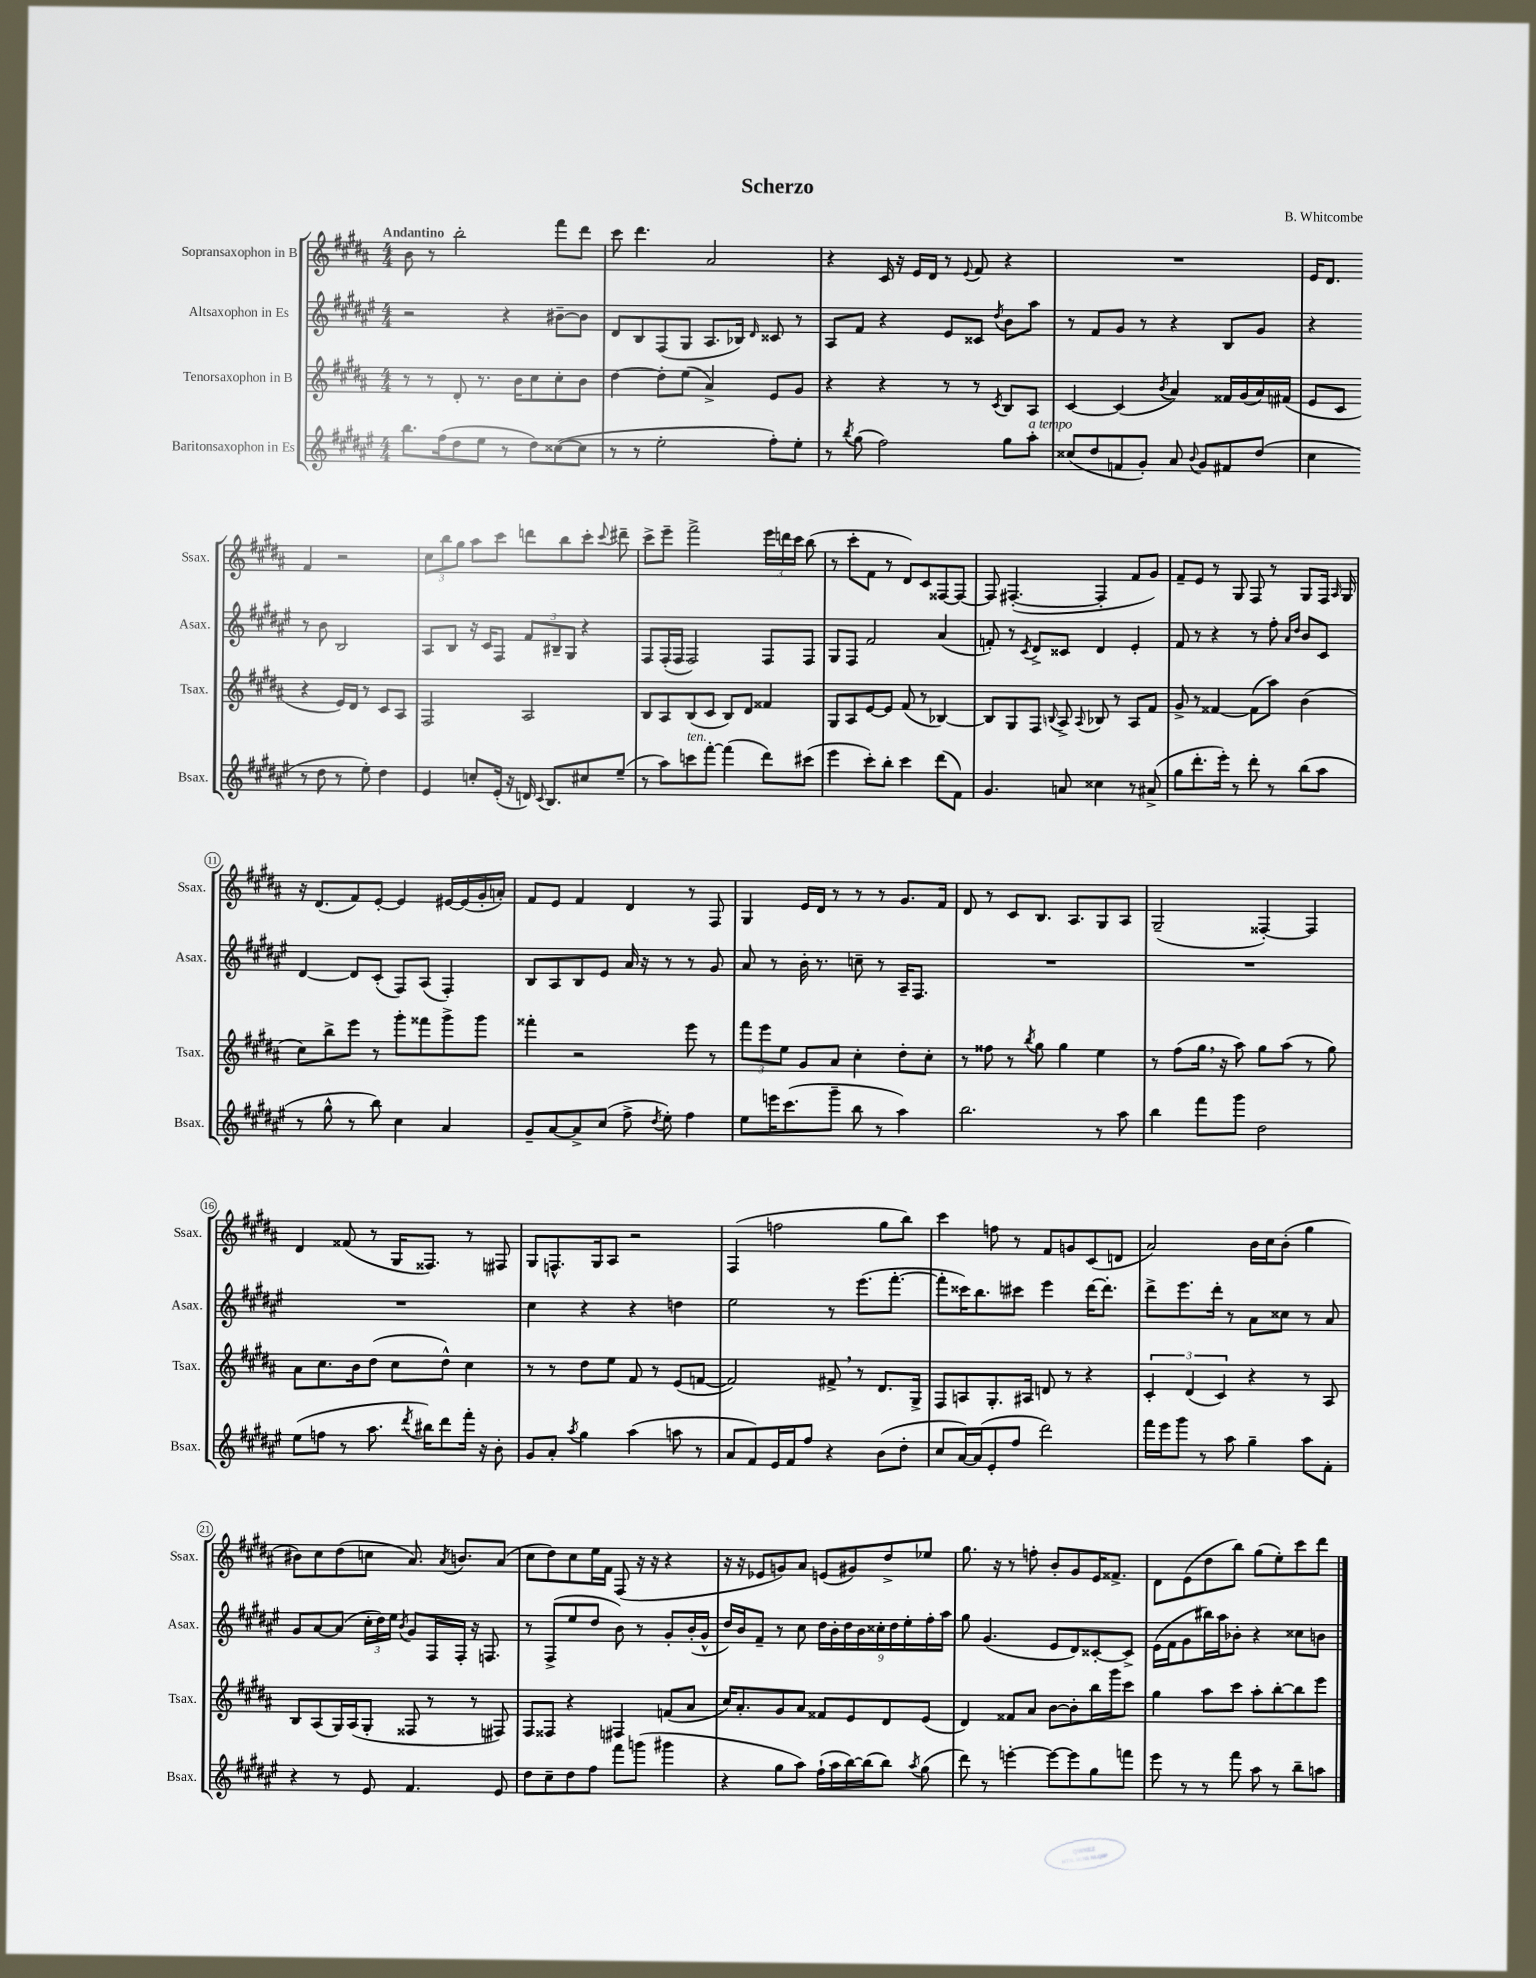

**kern	**kern	**kern	**kern
*staff4	*staff3	*staff2	*staff1
*clefG2	*clefG2	*clefG2	*clefG2
*k[f#c#g#d#a#e#]	*k[f#c#g#d#a#]	*k[f#c#g#d#a#e#]	*k[f#c#g#d#a#]
*M4/4	*M4/4	*M4/4	*M4/4
8.bb\L	8r	2r	8b\
.	8r	.	8r
(16ff#\k	.	.	.
8dd#\	8d#'/	.	2bb'\
8ee#\J	8.r	.	.
8r	.	4r	.
.	16b\LK	.	.
8dd#\L)	8cc#\	.	.
([8cc##\	8cc#'\	[8b#~\L	8fff#\L
8cc##\]J	8b\J	8b#\]J	8ddd#\J
=	=	=	=
8r	[4dd#\	8d#/L	8ccc#\
8r	.	8B/	4.ddd#\
2ee#'\	8dd#'\]L	(8F#/	.
.	(8ee\J	8G#/J	.
.	4a#^/)	8.A#/L	2a#/
.	.	16B-/Jk)	.
.	.	16qqd#/	.
8ff#'\L)	8e/L	8c##/	.
8ee#'\J	8g#/J	8r	.
=	=	=	=
8r	4r	8A#/L	4r
8qbb/	.	.	.
(8gg#\	.	8f#/J	.
2ff#\)	4r	4r	16c#/
.	.	.	16r
.	.	.	16e/LL
.	.	.	16d#/JJ
.	8r	8e#/L	8r
.	.	.	8qqe/
.	8r	8c##/J	8f#/
.	8qc#/	8qdd#/	.
8gg#\L	8B/L	8b\L	4r
8aa#'\J	8A#/J	8aa#\J	.
=	=	=	=
(8cc##/L	[4c#/	8r	1r
8dd#/	.	8f#/L	.
8f/	(4c#/]	8g#/J	.
8g#'/J)	.	8r	.
.	8qb/	.	.
8a#/	4a#/)	4r	.
8qqb/	.	.	.
8g#/L	.	.	.
8f#/	16f##/LL	8B/L	.
.	(16g#/	.	.
(8dd#/J	16a#/)	8g#/J	.
.	(16f#/JJ	.	.
=	=	=	=
4cc#\	8e/L	4r	16e/LK
.	.	.	8.d#/J
.	8c#/J	.	.
8r	4r	8r	4f#/
8dd#\	.	8b\	.
8r	16e/LL)	2B/	2r
.	16d#/JJ	.	.
8ee#'\)	8r	.	.
4dd#\	8c#/L	.	.
.	8A#/J	.	.
=	=	=	=
4e#/	2F#/	8A#/L	12cc#\L
.	.	.	12bb\
.	.	8B/J	.
.	.	.	12gg#\J
8cc'/L	.	16r	8aa#\L
.	.	16c#/LK	.
(16e#'/Jk	.	8F#/J	8ccc#\J
16r	.	.	.
16d/)	2A#/	12f#/L	8ddd\L
8qqc#/	.	.	.
8.B/L	.	.	.
.	.	12B#~/	.
.	.	.	8bb\
.	.	12G#/J	.
8cc#/	.	4r	8ccc#'\J
.	.	.	8qqccc#/
(8ee#~/J	.	.	8ddd#~\
=	=	=	=
8r	8B/L	8F#/L	8ccc#^\L
8aa#\L)	8A#/	(16F#'/L	8eee~\J
.	.	16F#/JJ	.
8ccc\	(8B/	2F#/)	2fff#^\
[8fff#'\J	8c#/J	.	.
(4fff#\]	8B/L)	.	.
.	8d#/J	.	.
8ddd#\L)	4f##/	8F#/L	24eee\LL
.	.	.	24ddd\
.	.	.	24ccc#\JJ
(8ccc#\J	.	8F#/J	(8bb\
=	=	=	=
4eee#\	8G#/L	8G#/L	8r
.	8A#/	8F#/J	8ccc#'\L
8ccc#'\L)	[8e/	2f#/	8f#\J
8bb'\J	8e/]J	.	8r
4ccc#\	(8f#/	.	8d#/L)
.	8r	.	8c#/
(8ddd#\L	[4B-/)	(4a#/	[8F##/
8f#\J)	.	.	8F##/_J
=	=	=	=
4.g#/	8B-/]L	8f'/)	8F##/]
.	8G#/	8r	([4.F#'/
.	.	8qc#/	.
.	8F#/J	8d#^/L	.
.	8qqB/	.	.
8a/	8A#^/	8c##/J	.
.	8qqA#/	.	.
4cc##\	8B-/	4d#/	4F#'/]
.	8r	.	.
8r	8A#/L	4e#'/	8f#/L
(8a#^/	8f#/J	.	8g#/J)
=	=	=	=
8gg#\L	8g#^/	8f#/	8f#~/L
8.ddd#'\	8r	8r	8e/J
.	[4f##/	4r	8r
16eee#'\Jk)	.	.	.
8r	.	.	8G#/
8ddd#'\	(8f##\]L	8r	8F#/
8r	8aa#\J)	8ff#'\	8r
.	.	16qqa#/LL	.
.	.	16qqdd#/JJ	.
(8bb\L	(4b\	8b/L	8G#/L
8aa#\J	.	8c#/J	16F#/Jk
.	.	.	16qqA#/
.	.	.	16G#/
=	=	=	=
8r	8cc#\L)	[4d#/	16r
.	.	.	(8.d#/L
8gg#^^\	8bb^\	.	.
8r	8eee\J	8d#/]L	8f#/)
8bb\)	8r	(8c#'/J	[8e'/J
4cc#\	8ggg#'\L	8F#/L)	4e/]
.	8fff##\	(8A#/J	.
4a#/	8ggg#^\	4F#'/)	[16e#/LL
.	.	.	(16e#/]
.	8ggg#\J	.	16g#'/
.	.	.	16a'/JJ)
=	=	=	=
8g#~/L	4fff##'\	8B/L	8f#/L
[8a#/	.	8A#/	8e/J
8a#^/]	2r	8B/	4f#/
(8cc#/J	.	8e#/J	.
8ff#^\	.	16a#/	4d#/
.	.	16r	.
8qdd#/	.	.	.
8ee#'\)	.	8r	.
4ff#\	8eee\	8r	8r
.	8r	8g#/	8F#/
=	=	=	=
8ee#\L	12fff#\L	8a#/	4G#/
.	12eee\	.	.
16eee\K	.	8r	.
.	12ee\J	.	.
(8.ccc#\	.	.	.
.	8g#/L	16b'\	16e/LL
.	.	8.r	16d#/JJ
8ggg#~\J	8a#/J	.	8r
8bb\	4cc#'\	8cc~\	8r
8r	.	8r	8r
4aa#\)	8dd#'\L	16A#~/LK	8.g#/L
.	.	8.F#/J	.
.	8cc#'\J	.	.
.	.	.	16f#/Jk
=	=	=	=
2.bb\	8r	1r	8d#/
.	8ff##\	.	8r
.	8r	.	8c#/L
.	8qbb/	.	.
.	8gg#\	.	8.B/J
.	4gg#\	.	.
.	.	.	8.A#/L
8r	4ee\	.	8G#/
8aa#\	.	.	8A#/J
=	=	=	=
4bb\	8r	1r	(2G#~/
.	(8ff#\L	.	.
8fff#\L	16gg#\Jk	.	.
.	16r	.	.
8ggg#\J	8aa#\)	.	.
2dd#\	8gg#\L	.	[4F##'/)
.	(8aa#\J	.	.
.	8r	.	4F##/]
.	8gg#\)	.	.
=	=	=	=
(8ee#\L	8a#\L	1r	4d#/
8ff\J	8.cc#\	.	.
8r	.	.	(8f##/
.	16b\k	.	.
8.aa#\	(8dd#\J	.	8r
.	8cc#\L	.	16G#/LK
8qddd#/	.	.	.
16bb#\LK)	.	.	8.F##/J)
8ddd#\	8dd#^^\J)	.	.
16fff#'\Jk	4cc#\	.	8r
16r	.	.	.
8b'\	.	.	8F#/
=	=	=	=
8g#/L	8r	4cc#\	8G#/L
8a#'/J	8r	.	8.F^^/
8qaa#/	.	.	.
4gg#\	8dd#\L	4r	.
.	.	.	16G#/k
.	8ee\J	.	8A#/J
(4aa#\	8f#/	4r	2r
.	8r	.	.
8aa\	(8e/L	4dd\	.
8r	[8f/J	.	.
=	=	=	=
8a#/L	2f/])	2ee#\	(4F#/
8f#/)	.	.	.
16e#/L	.	.	2ff\
16f#/J	.	.	.
8ff#/J	.	.	.
4r	8f#^/	8r	.
.	8r	(8.eee#\L	.
(8b\L	8.d#/L	.	8gg#\L
.	.	[8.fff#'\J	.
8dd#'\J	.	.	8bb\J)
.	16G#^/Jk	.	.
=	=	=	=
8cc#/L	8F#/L	8fff#'\]L	4ccc#\
[16a#/L)	8A/	16ccc##\K)	.
(16a#/]J	.	8.bb\	.
8e#'/	8.G#'/	.	8ff\
8ff#/J	.	8ccc#\J	8r
.	16A#/Jk	.	.
2ddd#\)	8d/	4eee#\	8f#/L
.	8r	.	8g/
.	4r	[16ddd#\LK	(8c#/
.	.	8.ddd#'\]J	.
.	.	.	8d/J
=	=	=	=
16fff#\LL	6c#'/	8ddd#^\L	2a#/)
16eee#\J	.	.	.
8ggg#\J	.	8.eee#\	.
.	(6d#/	.	.
8r	.	.	.
.	.	16ddd#'\Jk	.
.	6c#/)	.	.
8aa#\	.	8r	.
4gg#~\	4r	8a#\L	16b\LL
.	.	.	16cc#\J
.	.	8cc##\J	(8b'\J
8aa#\L	8r	8r	4gg#\
8f#'\J	8A#/	8a#/	.
=	=	=	=
4r	8B/L	8g#/L	8b#\L)
.	(8A#/	[8a#/	8cc#\
8r	16G#/L)	(8a#/]J	(8dd#\
.	(16A#/J	.	.
8e#/	8G#'/J	24cc#'\LL	8cc\J
.	.	24dd#\)	.
.	.	24ee#\JJ	.
.	.	8qb/	.
4.f#/	8F##/	8g#/L	8.a#/)
.	8r	16F#/L	.
.	.	.	8qa#/
.	.	16F#'/JJ	8.b/L
.	8r	16r	.
.	.	8.F/	.
8e#/	8F#/)	.	(8a#/J
=	=	=	=
8dd#\L	8F#/L	8r	8cc#\L
8cc#~\	8F##/J	(8F#^/L	8dd#\)
8dd#\	4r	8ee#/	8cc#\
8ff#\J	.	8dd#/J	16ee\L
.	.	.	16f#\JJ
8fff#\L	4F#/	8b\)	(8F#/
(8ggg\J	.	8r	16r
.	.	.	16r
4ggg#\	(8f/L	8g#'/L	4r
.	8a#/J	(16b'/L	.
.	.	16g#^^/JJ	.
=	=	=	=
4r	16cc#/LK)	16dd#/LL)	16r
.	8.a#'/	16b/J	16r
.	.	8f#~/J	8e-/L
8gg#\L	8g#/	8r	8g/)
8aa#\J)	8a#/J	8cc#\	8a#/J
(16ff#`\LL	8f##/L	18dd#\LL	(8e/L
.	.	18b'\	.
16aa#\	.	.	.
.	.	18dd#\	.
[16bb\)	8e/	.	8g#/)
.	.	18b\	.
(16bb\]J	.	.	.
.	.	18cc##'\	.
8bb\J)	8d#/	.	8dd#^/
.	.	18dd#\	.
.	.	18ee#'\	.
8qaa#/	.	.	.
(8gg#\	(8e/J	.	8ee-/J
.	.	18ff#'\	.
.	.	18aa#\JJ	.
=	=	=	=
8ddd#\)	4d#/)	8gg#\	8.gg#\
8r	.	(4.g#/	.
.	.	.	16r
[4eee'\	8f##/L	.	8r
.	8a#/J	.	8ff'\
8eee\_L	[8b\L	8e#/L	8b'/L
8eee\]	8b'\]	8d#/)	8g#/
8gg#\	16bb\L	[8c##'/	16e/K
.	16ggg#\J	.	8.f##^/J
8fff\J	8ccc#\J	8c##^/]J	.
=	=	=	=
8eee#\	4gg#\	(16e#\LL	8d#\L
.	.	16f#\J	.
8r	.	8g#\	(8e\
8r	8aa#\L	16bb#\L)	8dd#\
.	.	16aa#\J	.
8fff#\	8ccc#\J	8b-'\J	8bb\J)
8aa#\	8aa#'\L	4r	(8gg#\L
8r	[8bb'\	.	8ee'\)
8bb~\L	8bb\]	8cc##\L	8ccc#\
8aa\J	8eee\J	8b\J	8ddd#\J
==	==	==	==
*-	*-	*-	*-
